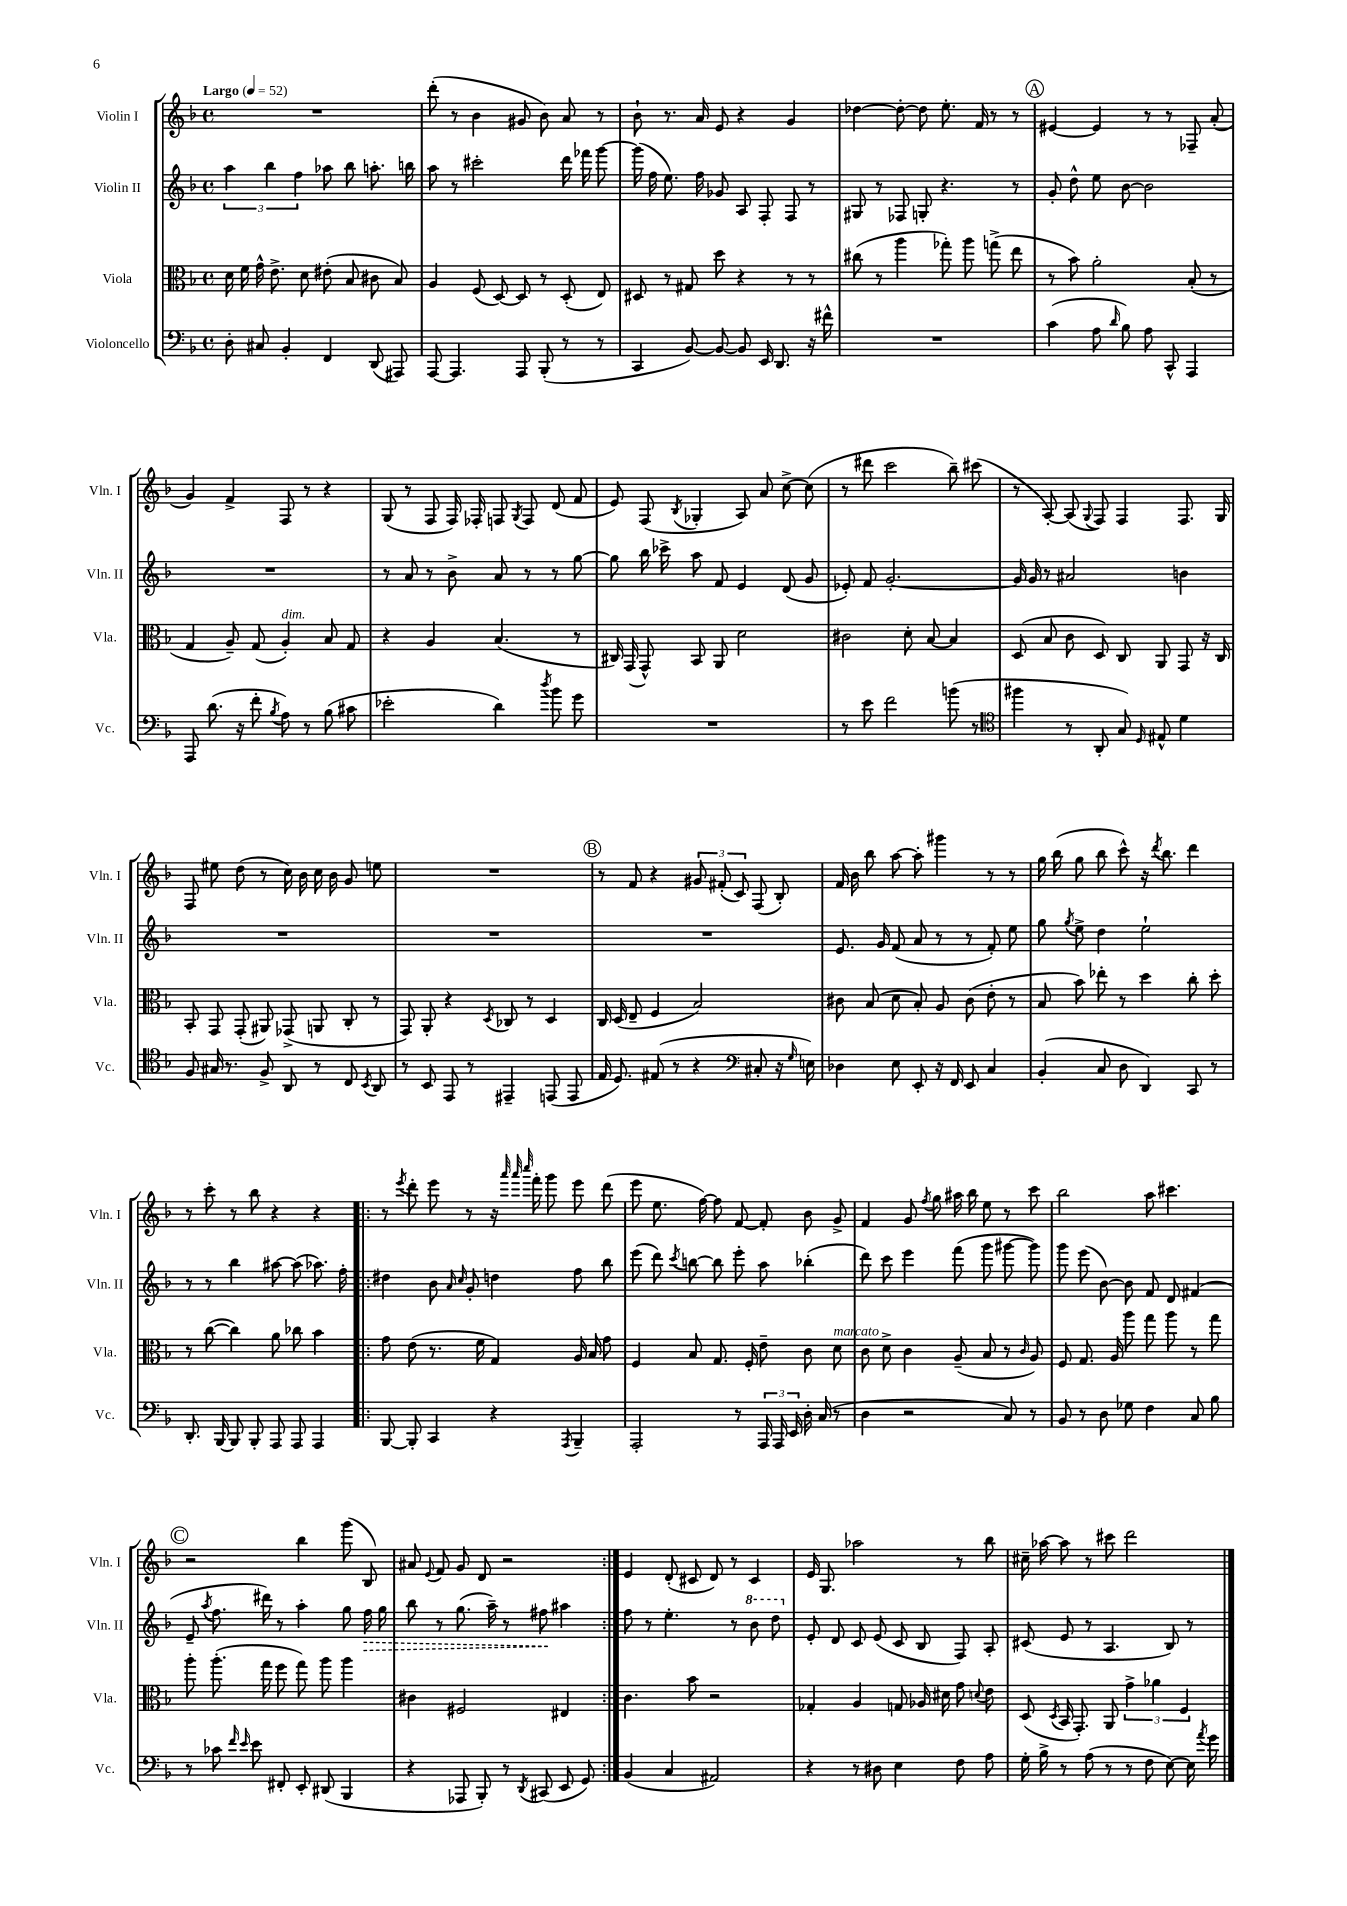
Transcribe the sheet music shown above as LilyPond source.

<<
\new StaffGroup <<
\new Staff = "s0" \with { instrumentName = "Violin I" shortInstrumentName = "Vln. I" } {
    \clef treble \key f \major \defaultTimeSignature \time 4/4 \tempo "Largo" 4 = 52
    \autoBeamOff R1 |
    d'''8-.( r8 bes'4 gis'8 bes'8) a'8 r8 |
    bes'8-! r8. a'16 e'8 r4 g'4 |
    des''4~ des''8~-. des''8 e''8.-. f'16 r8 r8 |
    \mark \markup { \circle "A" } eis'4~ eis'4 r8 r8 fes8-- a'8-.( |
    g'4) f'4-> f8 r8 r4 |
    g8( r8 f8 f16) fes16-. f8 \acciaccatura { g8 } f8 d'8( f'8 |
    e'8) f8( \acciaccatura { bes8 } ges4-. a8) a'8 c''8~-> c''8( |
    r8 dis'''8 c'''2 bes''8--) cis'''8( |
    r8 a8~-.) a8( \appoggiatura { g8 } f8) f4 f8. g16 |
    f8 eis''8 d''8( r8 c''16) bes'16 c''16 bes'16 g'8 e''8 |
    R1 |
    \mark \markup { \circle "B" } r8 f'8 r4 \tuplet 3/2 { gis'8 fis'8-.( c'8) } f8( bes8-.) |
    f'16 bes'16 bes''8 a''8~ a''8-. gis'''4 r8 r8 |
    g''16 bes''16( g''8 bes''8 c'''8-^) r16 \acciaccatura { d'''8 } bes''8. d'''4 |
    r8 c'''8-. r8 bes''8 r4 r4 |
    \repeat volta 2 { r8 \acciaccatura { e'''8 } d'''8-. e'''8 r8 r16 \grace { a'''32 a'''32 c''''32 } f'''16-. g'''8 e'''8 d'''8( |
    e'''8 e''8. f''16~) f''8 f'8~ f'8-. bes'8 g'8-> |
    f'4 g'8 \acciaccatura { f''8 } g''8 ais''16 bes''16 e''8 r8 c'''8 |
    bes''2 a''8 cis'''4. |
    \mark \markup { \circle "C" } r2 bes''4 g'''8( bes8) |
    ais'8 \appoggiatura { e'8 } f'8 g'8 d'8 r2 | }
    e'4 d'8-.( cis'8 d'8) r8 cis'4 |
    e'16 g8. aes''2 r8 bes''8 |
    cis''16-- aes''16~ aes''8 r8 cis'''8 d'''2 \bar "|." |
}
\new Staff = "s1" \with { instrumentName = "Violin II" shortInstrumentName = "Vln. II" } {
    \clef treble \key f \major \defaultTimeSignature \time 4/4
    \autoBeamOff \tuplet 3/2 { a''4 bes''4 f''4 } aes''8 bes''8 a''8.-. b''16 |
    a''8 r8 cis'''2-. d'''16 fes'''16 g'''8~ |
    g'''16( f''16 e''8.) f''16 ges'8 a8 f8-. f8 r8 |
    gis8 r8 fes8 g8-. r4. r8 |
    \mark \markup { \circle "A" } g'8-. d''8-^ e''8 bes'8~ bes'2 |
    R1 |
    r8 a'8 r8 bes'8-> a'8 r8 r8 g''8~ |
    g''8 bes''16 ces'''16-> a''8 f'8 e'4 d'8( g'8 |
    ees'8-.) f'8 g'2.~-. |
    g'16 g'16 r8 ais'2 b'4 |
    R1 |
    R1 |
    \mark \markup { \circle "B" } R1 |
    e'8. g'16 f'8( a'8 r8 r8 f'8-.) e''8 |
    g''8 \acciaccatura { g''8 } e''8-> d''4 e''2-! |
    r8 r8 bes''4 ais''8~ ais''8( aes''8.) f''16-. |
    \repeat volta 2 { dis''4 bes'8 \grace { a'16 c''16 } g'8-. d''4 f''8 bes''8 |
    e'''8( d'''8) \acciaccatura { c'''8 } b''8~ b''8 e'''8-. a''8 bes''4-.( |
    d'''8) c'''8 e'''4 f'''8( g'''8 gis'''8~ gis'''8) |
    g'''8 e'''8( bes'8~) bes'8 f'8 d'8 fis'4( |
    \mark \markup { \circle "C" } e'8-- \acciaccatura { a''8 } f''8. dis'''16) r8 a''4-. g''8 \once \override Hairpin.style = #'dashed-line f''16\> g''16 |
    bes''8 r8 g''8.( a''16--) r8 fis''8\! ais''4 | }
    f''8 r8 e''4.-. r8 \ottava #1 bes''8 d'''8 \ottava #0 |
    e'8-. d'8 c'8 e'8( c'8 bes8 f8) a8-. |
    cis'8( e'8 r8 a4. bes8) r8 \bar "|." |
}
\new Staff = "s2" \with { instrumentName = "Viola" shortInstrumentName = "Vla." } {
    \clef alto \key f \major \defaultTimeSignature \time 4/4
    \autoBeamOff d'16 f'16 g'16-^ e'8.-> d'8 eis'8-.( bes8 cis'8 bes8) |
    a4 f8( d8~) d8 r8 d8-.( e8) |
    dis8 r8 gis8 d''8 r4 r8 r8 |
    cis''8( r8 a''4 ges''8-.) a''8 g''8->( e''8 |
    \mark \markup { \circle "A" } r8 bes'8) a'2-. bes8-.( r8 |
    g4 a8--) g8( a4-.^\markup { \italic "dim." }) bes8 g8 |
    r4 a4 bes4.( r8 |
    cis16) g,16( g,8-^) bes,8 a,8 d'2 |
    cis'2 d'8-. bes8~ bes4 |
    d8( bes8 c'8 d8) c8 a,8 g,8 r16 c16 |
    bes,8-. g,8 g,8-.( ais,8) ges,8->( a,8 c8-. r8 |
    g,8) a,8-. r4 \acciaccatura { d8 } ces8 r8 d4 |
    \mark \markup { \circle "B" } c16 d16( e8-- f4 bes2) |
    cis'8 bes8( d'8 bes8-.) a8 cis'8( e'8-. r8 |
    bes8 bes'8) ees''8-. r8 d''4 c''8-. d''8-. |
    r8 c''8~( c''4) a'8 ces''8 bes'4 |
    \repeat volta 2 { g'8 e'8( r8. f'16 g4) a16 bes16 g'8 |
    f4 bes8 g8. f16-. e'8-- c'8 d'8^\markup { \italic "marcato" } |
    c'8 d'8-> c'4 a8--( bes8 r8 \grace { c'16 } a8) |
    f8 g8. a16 a''8 g''8 a''8 r8 g''8 |
    \mark \markup { \circle "C" } a''8-. a''8.-.( g''16 f''8 g''8) a''8 a''4 |
    cis'4 fis2 eis4 | }
    c'4. bes'8 r2 |
    ges4-. a4 g8 aes16 dis'16 g'8 \appoggiatura { d'8 } e'8 |
    d8( \acciaccatura { d8 } bes,16 g,8.-.) a,8 \tuplet 3/2 { g'4-> aes'4 f4 } \bar "|." |
}
\new Staff = "s3" \with { instrumentName = "Violoncello" shortInstrumentName = "Vc." } {
    \clef bass \key f \major \defaultTimeSignature \time 4/4
    \autoBeamOff d8-. cis8 bes,4-. f,4 d,8( ais,,8) |
    a,,8~ a,,4. a,,8 bes,,8-.( r8 r8 |
    c,4 bes,8~) bes,8~ bes,8 e,16 d,8. r16 fis'16-^ |
    R1 |
    \mark \markup { \circle "A" } c'4( a8 \grace { d'16 } bes8) a8 c,8-^ a,,4 |
    a,,8 d'8.( r16 f'8-. \acciaccatura { bes8 } a8) r8 bes8( cis'8 |
    ees'2-. d'4) \acciaccatura { d''8 } bes'8 g'8 |
    R1 |
    r8 e'8 f'2 b'8( r8 |
    \clef tenor fis''4 r8 a,8-. g8) \grace { d16 } eis8-^ d'4 |
    f8 gis16 r8. f8-> a,8 r8 c8 \acciaccatura { bes,8 } a,8 |
    r8 bes,8 e,8 r8 eis,4-- e,8( e,8 |
    \mark \markup { \circle "B" } e16 d8.) eis8( r8 r4 \clef bass cis8-. r16 \grace { g16 } e16) |
    des4 e8 e,8-. r16 f,16 e,8 c4 |
    bes,4-.( c8 d8 d,4) c,8 r8 |
    d,8.-. bes,,16~ bes,,8 bes,,8-. a,,8 a,,8 a,,4 |
    \repeat volta 2 { bes,,8~ bes,,8-. c,4 r4 \acciaccatura { a,,8 } bes,,4-- |
    a,,2-. r8 \tuplet 3/2 { a,,16 a,,16 e,16 } d16-. c16( r8 |
    d4 r2 c8) r8 |
    bes,8 r8 d8 ges8 f4 c8 bes8 |
    \mark \markup { \circle "C" } r8 ces'8 \grace { f'16 e'16 } e'8 fis,8-. e,8-. dis,8( bes,,4 |
    r4 aes,,8 bes,,8-.) r8 \acciaccatura { d,8 } cis,8( e,8 g,8) | }
    bes,4( c4 ais,2) |
    r4 r8 dis8 e4 f8 a8 |
    g16-. bes16-> r8 a8( r8 r8 f8 e8~) e16 \acciaccatura { a'8 } g'16 \bar "|." |
}
>>
>>
\layout { \context { \Score \remove "Bar_number_engraver" } }
